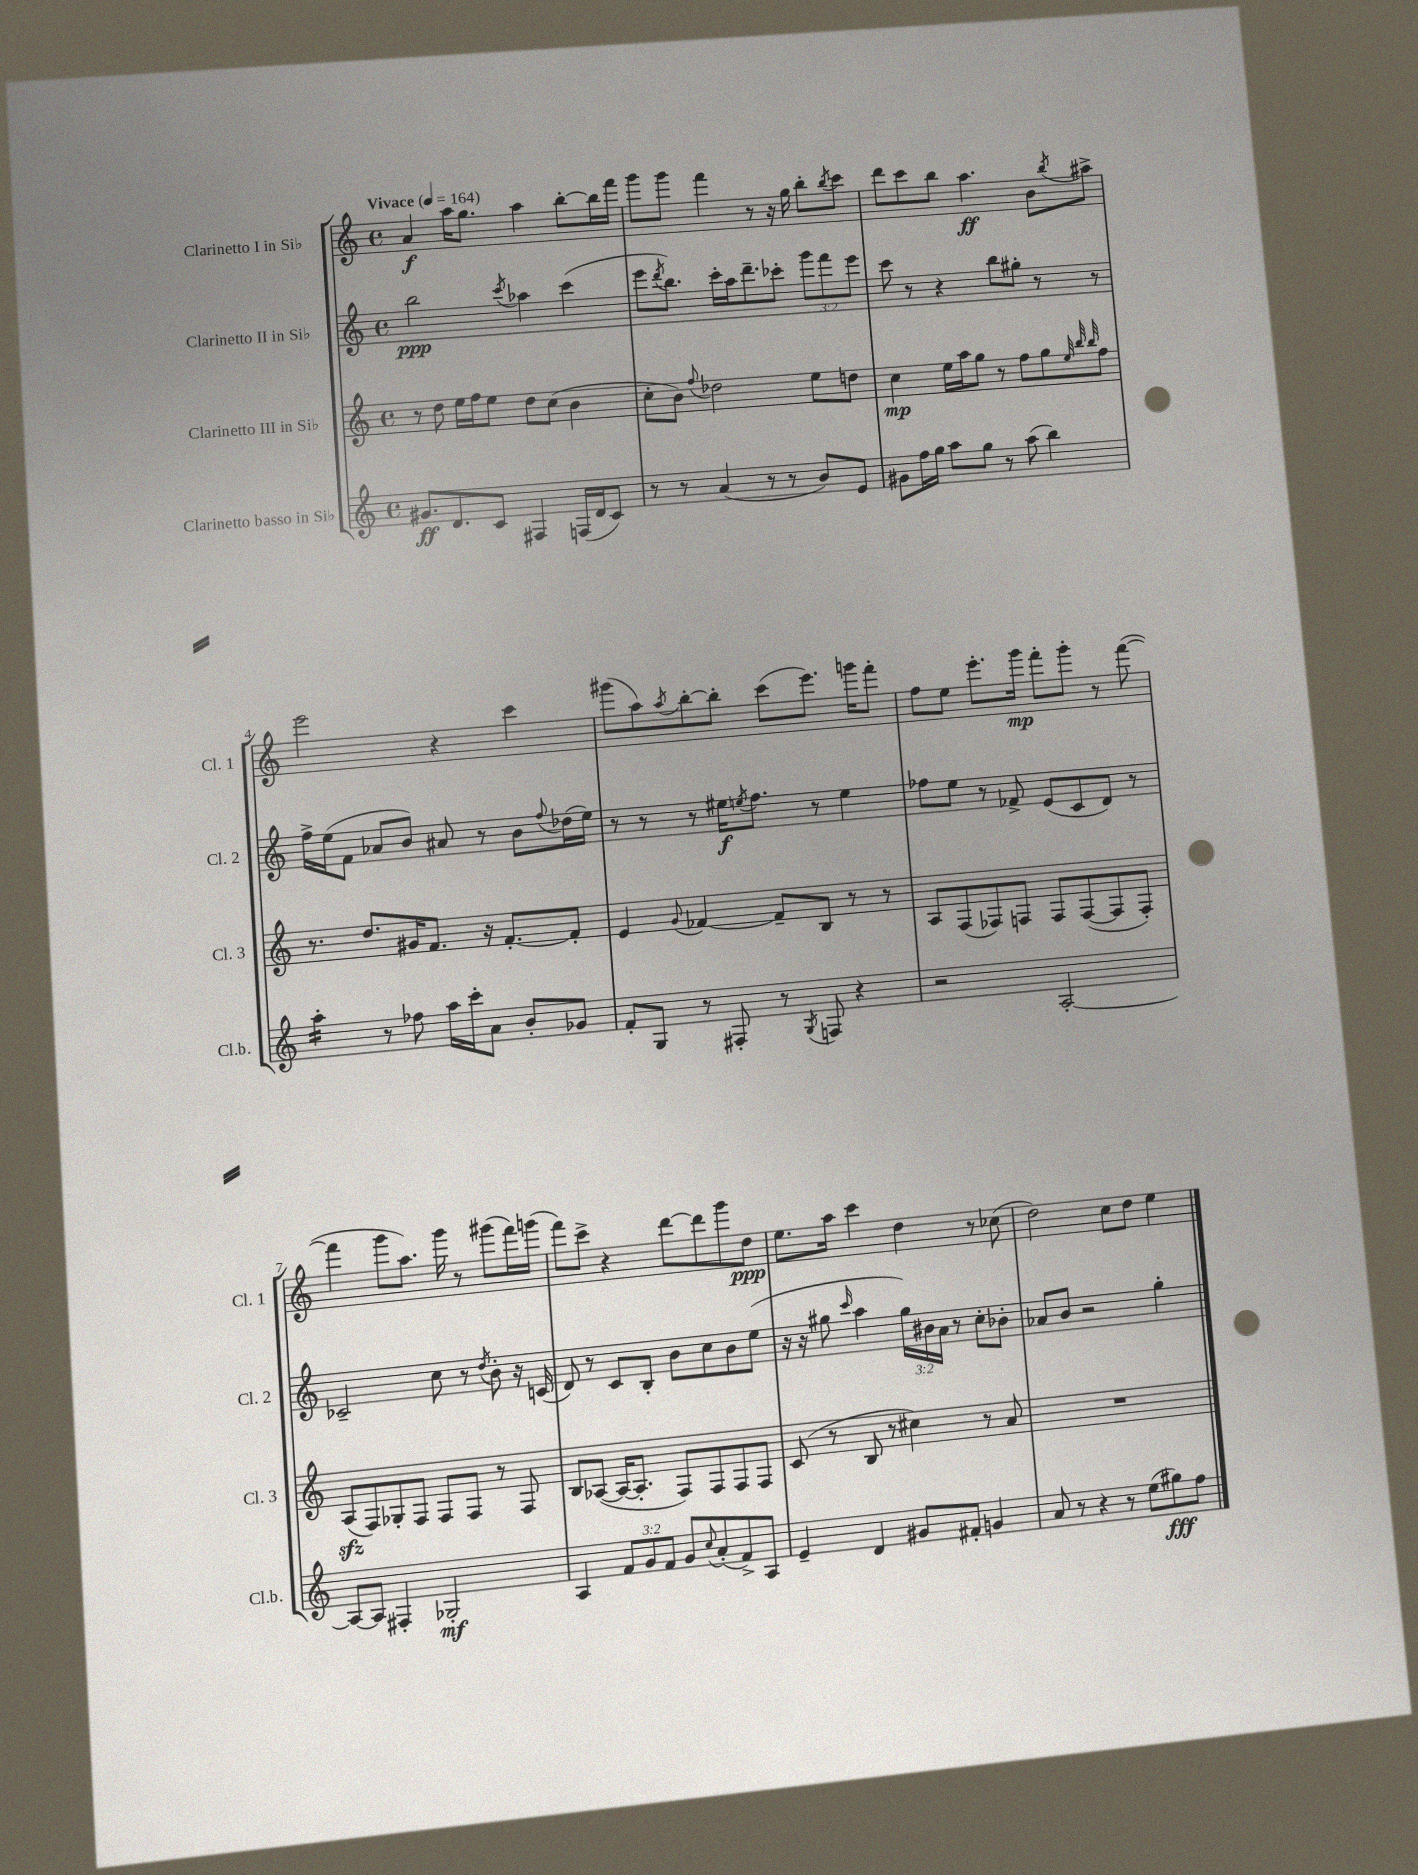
<<
\new StaffGroup <<
\new Staff = "s0" \with { instrumentName = "Clarinetto I in Sib" shortInstrumentName = "Cl. 1" } {
    \clef treble \key c \major \defaultTimeSignature \time 4/4 \tempo "Vivace" 4 = 164
    a'4\f a''16 g''8. a''4 b''8~-. b''16 f'''16 |
    g'''8 g'''8 f'''4 r8 r16 g''16 b''8-. \acciaccatura { b''8 } c'''8 |
    d'''8 c'''8 b''8 a''4.\ff b'8 \acciaccatura { b''8 } ais''8-> |
    e'''2 r4 c'''4 |
    gis'''8( a''8) \acciaccatura { a''8 } b''8~-. b''8-. c'''8( e'''8.) g'''16 f'''8-. |
    f''8 e''8 e'''8.-. g'''16\mp f'''8-. g'''8-. r8 f'''8~( |
    f'''4 g'''8 a''8.) g'''16 r8 gis'''8( f'''16) g'''16( |
    f'''8) c'''8-> r4 d'''8~ d'''8 g'''8 d''8\ppp |
    e''8. a''16 c'''4 d''4 r8 ces''8( |
    d''2) c''8 d''8 e''4 \bar "|." |
}
\new Staff = "s1" \with { instrumentName = "Clarinetto II in Sib" shortInstrumentName = "Cl. 2" } {
    \clef treble \key c \major \defaultTimeSignature \time 4/4 \override Staff.TupletNumber.text = #tuplet-number::calc-fraction-text
    b''2\ppp \acciaccatura { c'''8 } aes''4 c'''4( |
    e'''8 \acciaccatura { d'''8 } b''8.) c'''16-. a''16 d'''8.-- ces'''8-. \tuplet 3/2 { g'''8 f'''8 e'''8 } |
    c'''8 r8 r4 b''8 gis''8-. r8 r8 |
    f''16-> e''16( f'8 aes'8 b'8) ais'8 r8 b'8 \appoggiatura { f''8 } des''16( e''16) |
    r8 r8 r8 eis''16\f \acciaccatura { e''8 } f''8. r8 e''4 |
    fes''8 e''8 r8 fes'8-> e'8( c'8 d'8) r8 |
    ces'2-- c''8 r8 \acciaccatura { d''8 } b'8-. r16 c'16( |
    d'8) r8 c'8 b8-. b'8 c''8 b'8 e''8( |
    r16 r16 gis''8 \grace { c'''16 } a''4 \tuplet 3/2 { gis''16) bis'16 a'16 } r8 c''8-. bes'8-. |
    aes'8 b'8 r2 g''4-. \bar "|." |
}
\new Staff = "s2" \with { instrumentName = "Clarinetto III in Sib" shortInstrumentName = "Cl. 3" } {
    \clef treble \key c \major \defaultTimeSignature \time 4/4
    r8 d''8 e''16 f''16 e''8 d''8 c''8( b'4 |
    c''8-. b'8) \appoggiatura { f''8 } des''2 e''8 d''8 |
    c''4\mp e''16 a''16 g''8 r8 f''8 g''8 \grace { e''32 b''32 b''32 } f''8 |
    r8. d''8. gis'16 f'8. r16 f'8.~-. f'8-. |
    e'4 \appoggiatura { g'8 } fes'4~ fes'8-- b8 r8 r8 |
    a8 f8( fes8) f8 f8 f8~( f8 f8-.) |
    a8\sfz( f8) ges8-. f8 f8 f8 r8 f8 |
    b8 aes8~( aes16~ aes8.-. f8) f8 f8 f8 |
    c'8( r8 b8 r8 cis''4) r8 a'8 |
    R1 \bar "|." |
}
\new Staff = "s3" \with { instrumentName = "Clarinetto basso in Sib" shortInstrumentName = "Cl.b." } {
    \clef treble \key c \major \defaultTimeSignature \time 4/4 \override Staff.TupletNumber.text = #tuplet-number::calc-fraction-text
    gis'8.\ff d'8. c'8 fis4 f16( d'16 c'8) |
    r8 r8 a'4( r8 r8 b'8) e'8 |
    gis'8 f''16 g''16 a''8 g''8 r8 a''8( b''4) |
    a''4:16-. r8 fes''8 a''16 c'''16-. a'8 b'8-. ges'8 |
    f'8-. g8 r8 fis8-. r8 \acciaccatura { g8 } f8 r4 |
    r2 a2~-. |
    a8~ a8 fis4-. ges2-.\mf |
    a4 \tuplet 3/2 { f'8 g'8 f'8 } g'8 \appoggiatura { c''8 } a'8-.( f'8->) a8 |
    e'4-- d'4 gis'8 fis'8-. g'4 |
    a'8 r8 r4 r8 e''8( gis''8\fff) f''8 \bar "|." |
}
>>
>>
